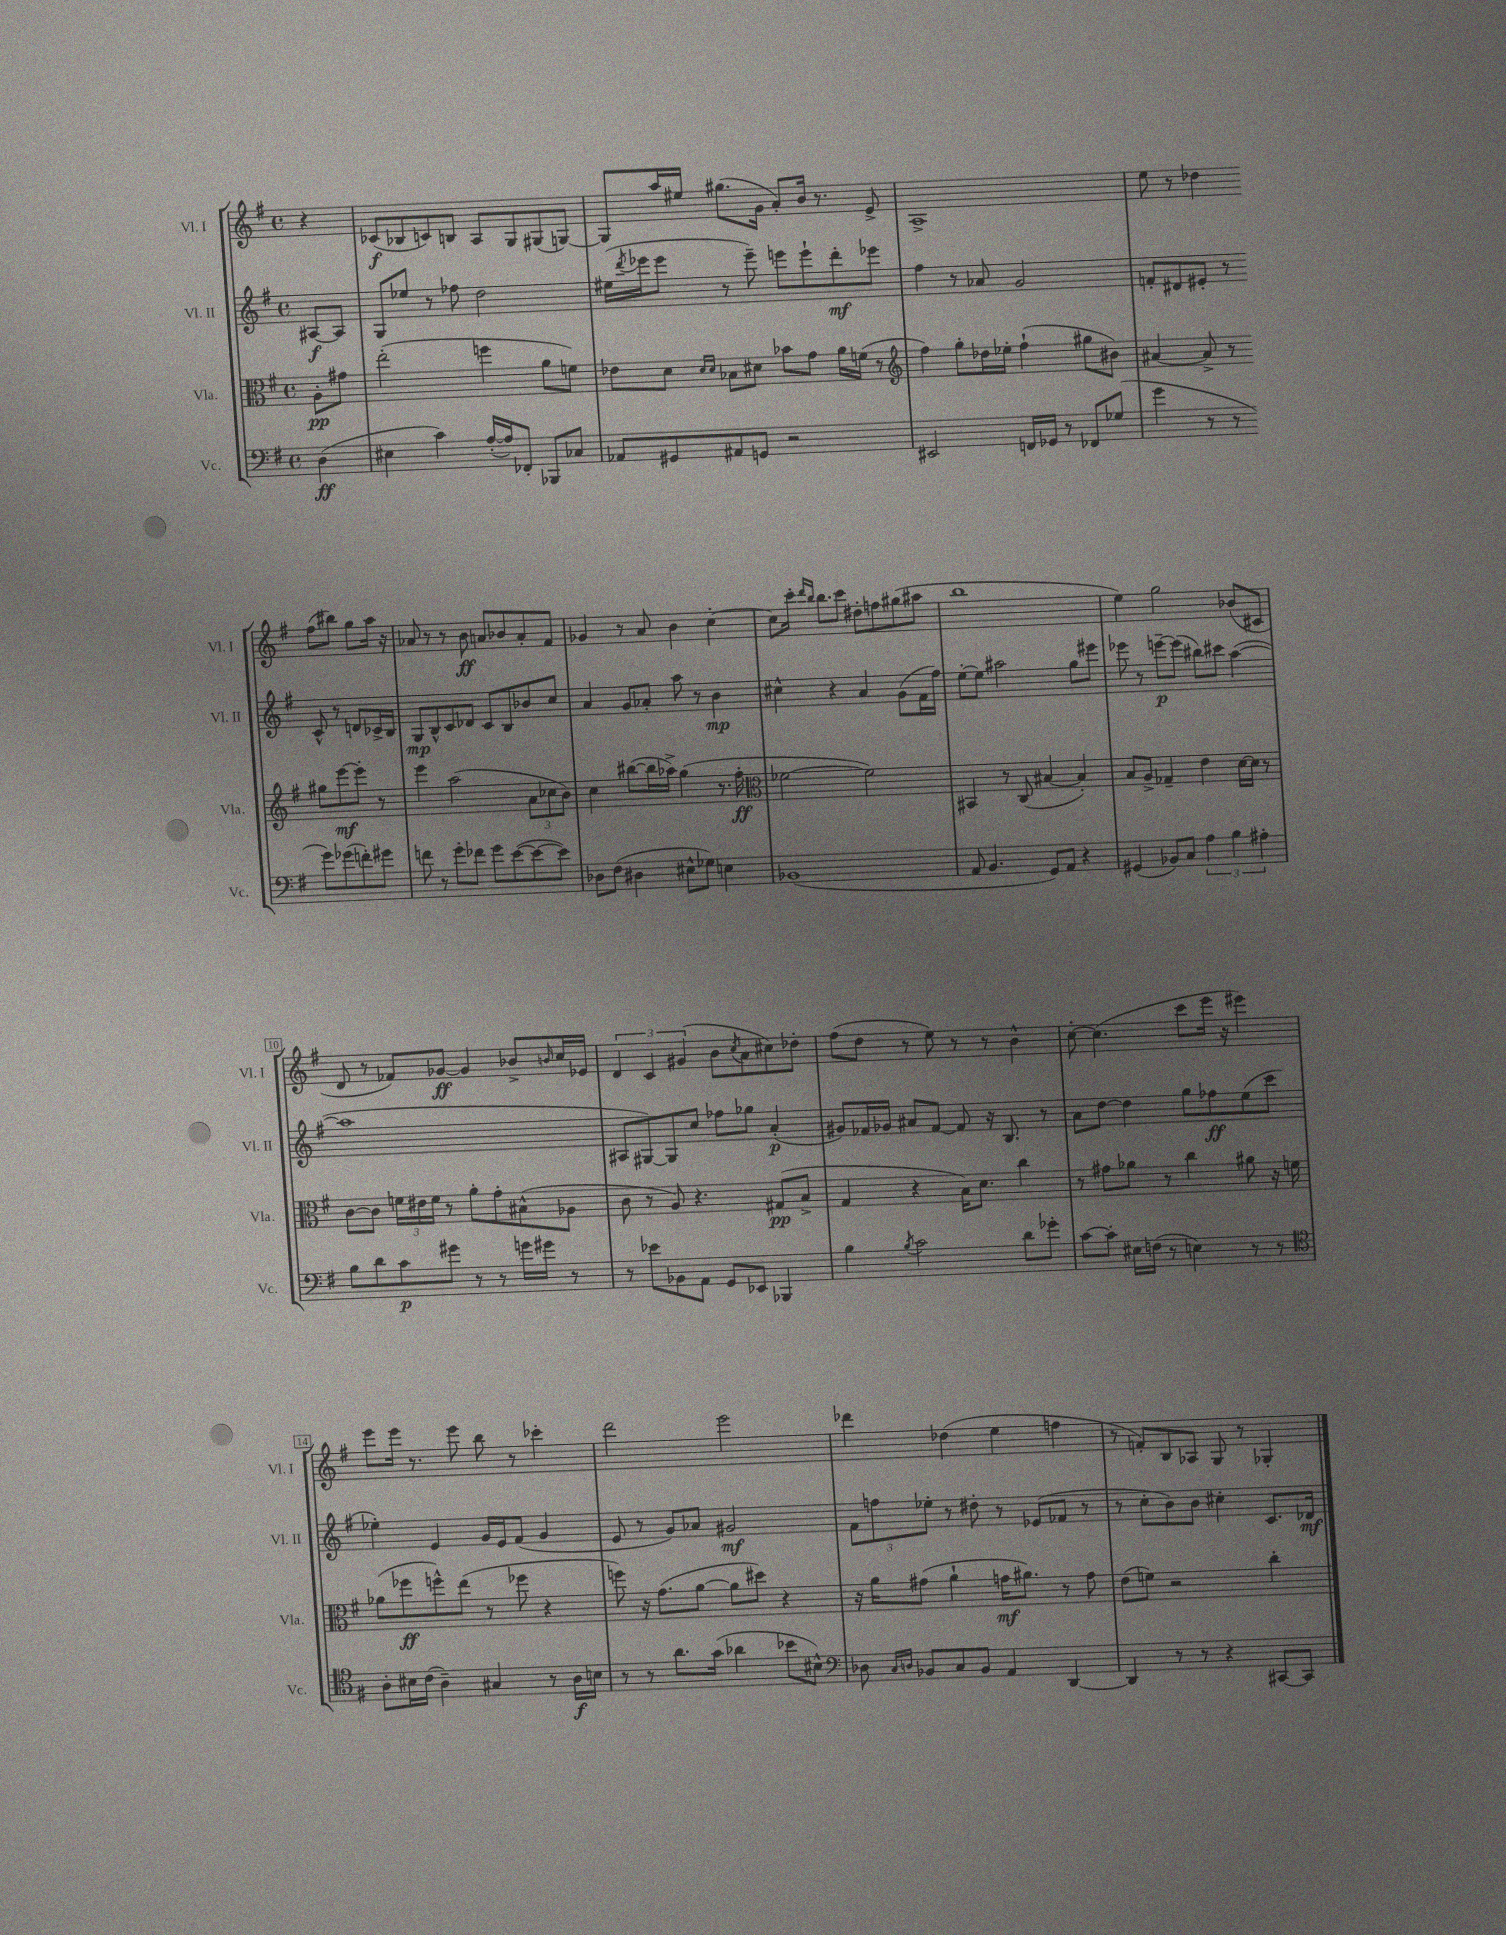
<<
\new StaffGroup <<
\new Staff = "s0" \with { instrumentName = "Vl. I" shortInstrumentName = "Vl. I" } {
    \clef treble \key g \major \defaultTimeSignature \time 4/4 \partial 4
    r4 |
    ces'8\f( bes8 c'8) b8 a8 g8 gis8( g8~) |
    g8 a''16 eis''16 gis''8.( g'16 a'8-.) b'16 r8. e'8-> |
    a1-> |
    e''8 r8 des''4 fis''8( bis''8) g''8 a''16 r16 |
    aes'8 r8 r8 b'8\ff a'8 bes'8 a'8-. fis'8 |
    ges'4 r8 a'8 b'4 c''4~-. |
    c''8 c'''16-. \grace { d'''16 b''16 } b''8. c'''8 dis''8-. f''8 gis''8( ais''8 |
    b''1 |
    e''4) g''2 bes'8( cis'8 |
    d'8 r8 fes'8) ges'8~\ff ges'4 bes'8-> \grace { b'16 } c''16 ees'16 |
    \tuplet 3/2 { d'4 c'4 gis'4( } b'8 \acciaccatura { c''8 } a'8 cis''8) des''8-. |
    fis''8( d''8 r8 e''8) r8 r8 b'4-^ |
    c''8~-. c''4.( c'''8 e'''16 r16 eis'''4) |
    e'''8 e'''16 r8. e'''8 b''8 r8 ces'''4-. |
    d'''2 e'''2 |
    des'''4 des''4( e''4 f''4 |
    r8 f'8-.) b8 aes8 g8 r8 ges4-. \bar "|." |
}
\new Staff = "s1" \with { instrumentName = "Vl. II" shortInstrumentName = "Vl. II" } {
    \clef treble \key g \major \defaultTimeSignature \time 4/4 \partial 4
    ais8~\f ais8 |
    g8 ees''8 r8 fes''8 d''2 |
    eis''16( \acciaccatura { d'''8 } ees'''16 ees'''8 r8 ees'''8--) e'''8 e'''8-! d'''8-.\mf ees'''8 |
    fis''4 r8 aes'8 g'2 |
    f'8-. dis'8 eis'8-. r8 c'8-^ r8 d'8 ces'16-> b16 |
    g8\mp b8-^ c'8 des'8 c'8 b8 bes'8 c''8 |
    a'4 g'8 aes'8-. a''8 r8 b'4\mp |
    cis''4-^ r4 a'4 g'8( fis'16 fis''16) |
    e''8~-. e''8 ais''2 g''8 eis'''8 |
    ees'''8 r8 e'''8~--\p e'''8( bis''8) cis'''8 a''4~( |
    a''1 |
    ais8 gis8~) gis8 c''8 fes''8 ges''8 a'4-.\p( |
    gis'8) fes'16 ges'16 ais'8 fes'8~ fes'8 r16 b8. r8 |
    a'8 d''8~ d''4 g''8 fes''8\ff e''8( c'''8 |
    ees''4-.) e'4 g'16 e'16 fis'8( g'4 |
    e'8 r8 g'8) aes'8 gis'2\mf |
    \tuplet 3/2 { fis'8 f''8 ees''8-. } r8 dis''8-. r8 ees'8( fes'8 r8 |
    r8 c''8-. b'8) b'8 cis''4-. c'8. des'16\mf \bar "|." |
}
\new Staff = "s2" \with { instrumentName = "Vla." shortInstrumentName = "Vla." } {
    \clef alto \key g \major \defaultTimeSignature \time 4/4 \partial 4
    a8-.\pp gis'8 |
    e''2-.( f''4 a'8 f'8) |
    ees'8 d'8 \grace { d'16 d'16 } bes8 dis'8 bes'8 g'8 a'16 f'16( r8 |
    \clef treble fis''4) g''8-. des''16 ees''16-. fis''4-!( gis''8 bis'8) |
    ais'4~ ais'8-> r8 gis''8 e'''8~\mf e'''8-. r8 |
    e'''4 a''2( \tuplet 3/2 { a'8 ces''8 b'8) } |
    c''4 bis''8~( bis''16 aes''16->) g''4( r8. fis''16-.\ff |
    \clef alto fes'2~ fes'2) |
    bis,4 r8 c8( bis4~ bis4-.) |
    b8 a8-> ges4-- e'4 d'16~ d'16 r8 |
    c'8~ c'8 \tuplet 3/2 { f'16 eis'16 f'16 } r8 a'8-. g'8-. bis8-^( aes8 |
    c'8 r8 a8) r4. gis8\pp( b8-> |
    g4 r4 b16) d'8. c''4 |
    r8 gis'8 aes'8 r8 c''4 ais'8 r16 f'16 |
    aes'8( fes''8\ff f''8-^) e''8( r8 fes''8 r4 |
    f''8) r16 g'8.( a'8~ a'8 dis''8) r4 |
    r16 a'16 gis'8( a'4-! g'16\mf ais'8.) r8 g'8 |
    e'8( f'8) r2 c''4-. \bar "|." |
}
\new Staff = "s3" \with { instrumentName = "Vc." shortInstrumentName = "Vc." } {
    \clef bass \key g \major \defaultTimeSignature \time 4/4 \partial 4
    d4\ff( |
    eis4 c'4) a16~-.( a16) fes,8-. bes,,8 ces8 |
    aes,8 gis,8 ais,8 g,8 r2 |
    eis,2 f,16 ges,16 r8 fes,8 ges8( |
    g'4 r8 r8 g'8) ges'8( f'8-.) gis'8 |
    f'8 r8 g'8-. fes'8 g'8 e'8~( e'8~ e'8) |
    des8 fis8( dis4 eis8-^ ges8) e4 |
    bes,1( |
    a,8 b,4. g,8) a,8 r4 |
    gis,4( bes,8) c8 \tuplet 3/2 { a4 b4 ais4-. } |
    b8 d'8 c'8\p gis'8 r8 r8 g'16 gis'16 r8 |
    r8 ees'8 bes,8 a,8 g,8 ees,8 bes,,4 |
    b4 \acciaccatura { b8 } c'2 d'8 ges'8-. |
    c'8~ c'8-. eis16 f16( r8 e4) r8 r8 |
    \clef tenor a8-. bis16 c'16( a4--) gis4 r8 a16\f b16 |
    r8 r8 a'8. g'16( aes'4 bes'8 bis8-^) |
    \clef bass des8 \grace { c16 d16 } bes,8 c8 bes,8 a,4 d,4~ |
    d,4 r8 r8 r4 cis,8~ cis,8 \bar "|." |
}
>>
>>
\layout { \context { \Score \override BarNumber.stencil = #(make-stencil-boxer 0.1 0.3 ly:text-interface::print) } }
